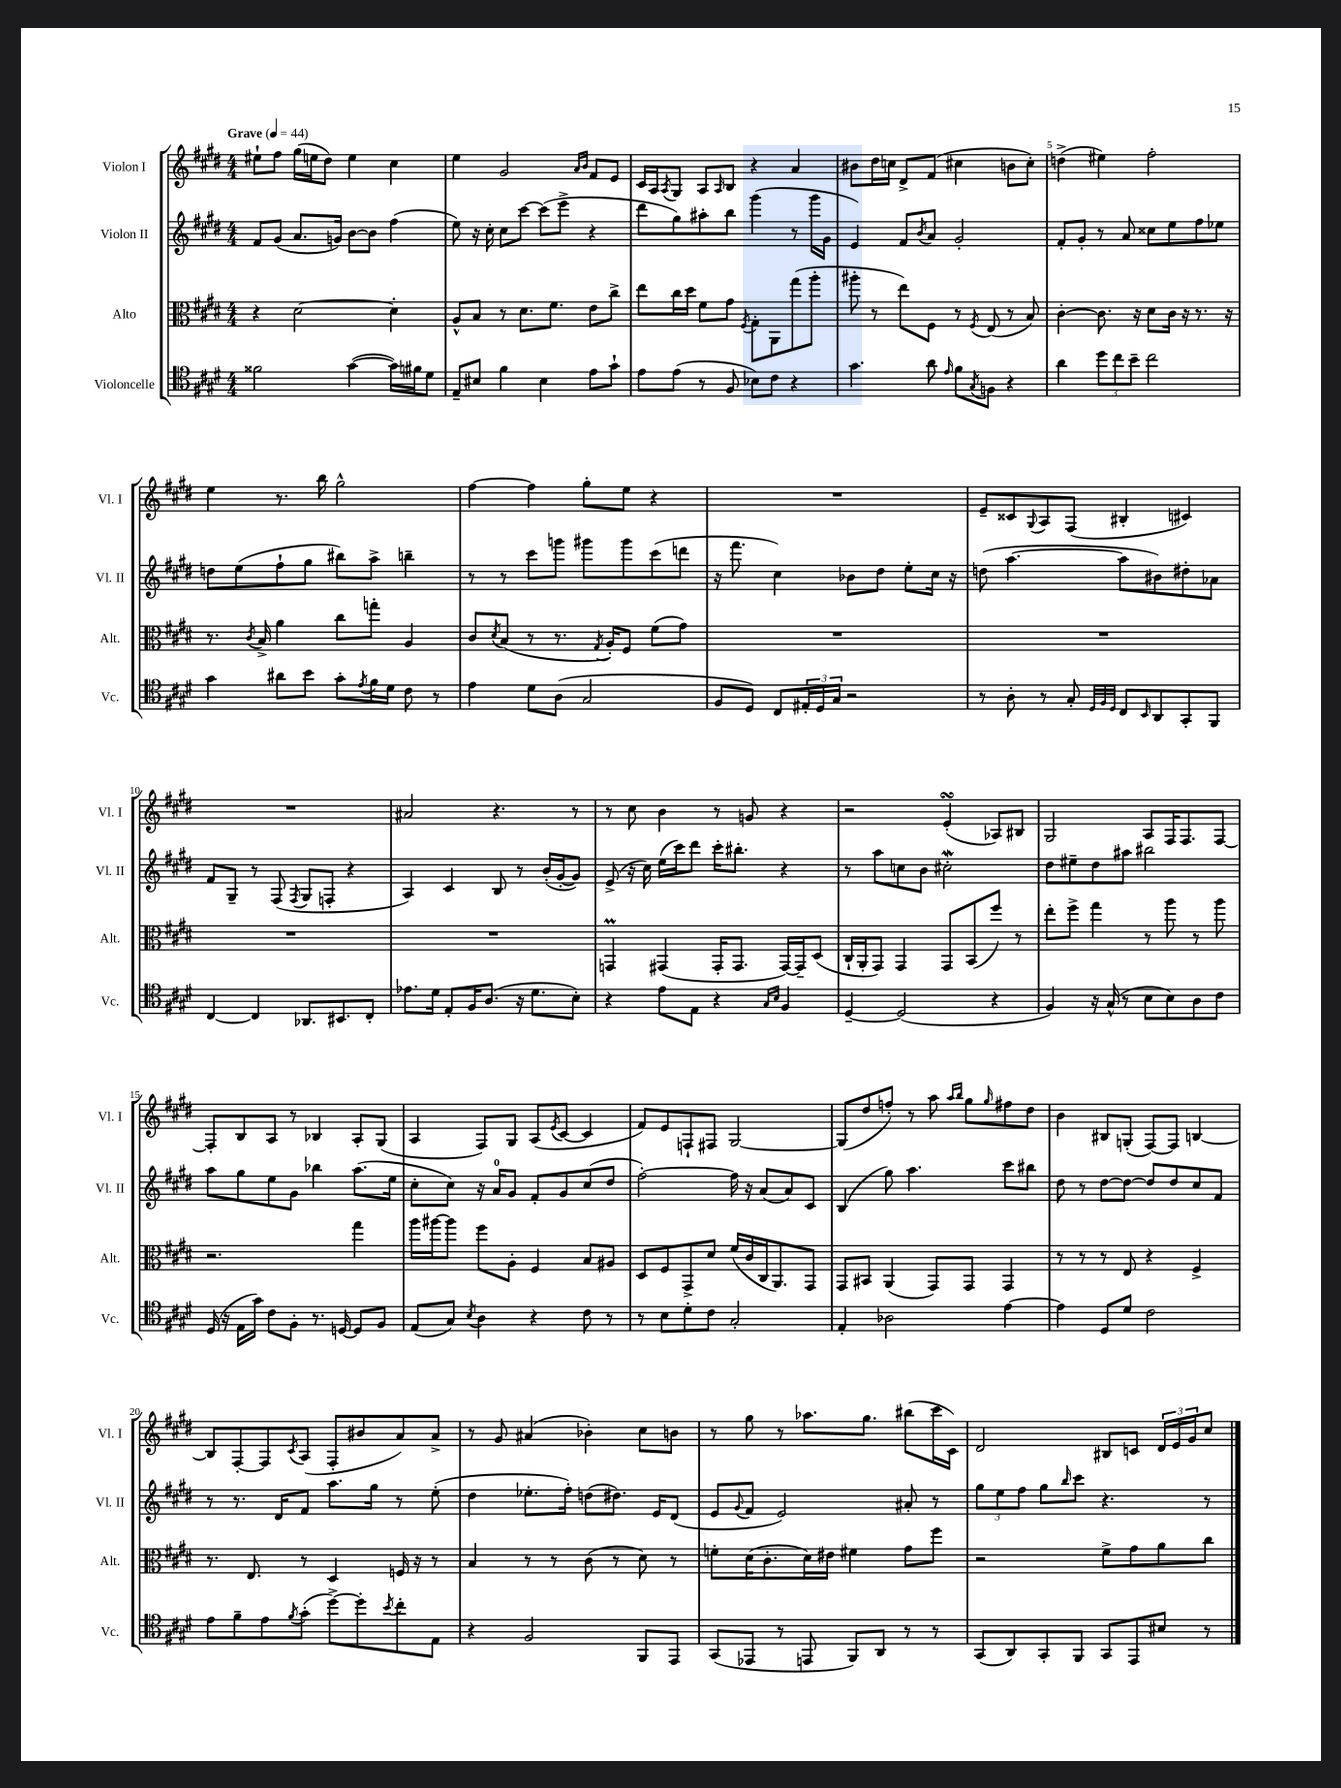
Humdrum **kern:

**kern	**kern	**kern	**kern
*staff4	*staff3	*staff2	*staff1
*clefC4	*clefC3	*clefG2	*clefG2
*k[f#c#g#d#]	*k[f#c#g#d#]	*k[f#c#g#d#]	*k[f#c#g#d#]
*M4/4	*M4/4	*M4/4	*M4/4
*MM44	*MM44	*MM44	*MM44
2f##\	4r	8f#/L	8ee#`\L
.	.	(8g#/J	8ff#\J
.	[2d#\	8.a/L	(16gg#\LL
.	.	.	16ee\J
.	.	.	8dd#\J)
.	.	16g/Jk)	.
([4g#\	.	[8b\L	4ee\
.	.	8b\]J	.
16g#\]LL)	4d#'\]	(4ff#\	4cc#\
16f#\J	.	.	.
8d#\J	.	.	.
=	=	=	=
8E~/L	8A^^/L	8ee\)	4ee\
8B#/J	8B/J	16r	.
.	.	16cc#'\	.
4f#\	8r	8cc#\L	2g#/
.	8.d#\L	[8ccc#\J	.
4B#\	.	(8ccc#\]L	.
.	8.f#\J	.	.
.	.	8eee^\J	.
.	.	.	16qqa/LL
.	.	.	16qqb/JJ
8e\L	8e\L	4r	8f#/L
8g#`\J	8cc#^\J	.	8e/J
=	=	=	=
8e\L	8ee\L	8ddd#\L	16c#/LL
.	.	.	16A/J
.	.	.	8qA/
(8e\J	16cc#\L	8gg#\)	8G#/J
.	16dd#\JJ	.	.
8r	8f#\L	8aa#'\	8A/L
.	.	.	16qqA/
8F#/	8g#\J	8bb\J	8B/J
.	8qF#/	.	.
8B-\L)	8G#'\L	(4ggg#\	4r
8c#\J	8AA\	.	.
4r	(8gg#\	8r	4a/
.	8aa'\J	16ggg#\LL	.
.	.	16g#\JJ	.
=	=	=	=
4.g#\	8aa#'\	4e/)	8b#\L
.	8r	.	16dd#\L
.	.	.	16cc\JJ
.	8ee\L)	8f#/L	8d#^/L
.	.	8qb/	.
8a\	8F#\J	8a/J	(8f#/J
16qqe/	.	.	.
8f#\L	8r	2g#'/	4cc#\
8qG#/	8qF#/	.	.
8F\J	(8E/	.	.
4r	8r	.	8b\L
.	8B/)	.	8cc#'\J)
=	=	=	=
4a\	[4c#'\	8f#'/L	(4dd^\
.	.	8g#'/J	.
12dd#\L	8.c#\]	8r	4ee#\)
12cc#\	.	.	.
.	.	8a/	.
12b~\J	.	.	.
.	16r	.	.
2cc#\	8d#\L	8cc##\L	2ff#'\
.	16c#\Jk	8ee\	.
.	16r	.	.
.	8.r	8ff#\	.
.	.	8ee-\J	.
.	16r	.	.
=	=	=	=
4g#\	8.r	8dd\L	4ee\
.	.	(8ee\	.
.	8qc#/	.	.
.	16B^/	.	.
8a#\L	4a\	8ff#`\	8.r
8b\J	.	8gg#\J	.
.	.	.	16bb\
8g#'\L	8cc#\L	8bb#\L)	2gg#^^\
8qe/	.	.	.
16f#\L	8gg'\J	8aa^\J	.
16d#\JJ	.	.	.
8c#\	4A/	4bb~\	.
8r	.	.	.
=	=	=	=
4e\	8c#/L	8r	[4ff#\
.	8qd#/	.	.
.	(8B/J	8r	.
8d#\L	8r	8ccc#\L	4ff#\]
(8A\J	8.r	8ggg\J	.
2G#/	.	8ggg#\L	8gg#'\L
.	8qG#/	.	.
.	16A'/LK)	.	.
.	8F#/J	8ggg#\	8ee\J
.	(8f#\L	(8ccc#\	4r
.	8g#\J)	8ddd\J	.
=	=	=	=
8F#/L	1r	16r	1r
.	.	8.fff#\	.
8D#/J)	.	.	.
8C#/L	.	4cc#\)	.
24E#'/L	.	.	.
24D#/	.	.	.
24G#/JJ	.	.	.
2r	.	8b-\L	.
.	.	8dd#\J	.
.	.	8ee'\L	.
.	.	16cc#\Jk	.
.	.	16r	.
=	=	=	=
8r	1r	(8dd\	8e~/L
8A'\	.	[4.aa\	8c##/
.	.	.	8qqG#/
8r	.	.	8A/
8G#'/	.	.	(8F#/J
32qqD#/LLL	.	.	.
32qqF#/	.	.	.
32qqD#/JJJ	.	.	.
8C#/L	.	8aa\]L	4B#'/
16qqBB/	.	.	.
8AA/	.	8b#\)	.
8GG#'/	.	8dd#'\	4c#/)
8FF#/J	.	8a-\J	.
=	=	=	=
[4C#/	1r	8f#/L	1r
.	.	8G#~/J	.
4C#/]	.	8r	.
.	.	(8F#/	.
.	.	8qF#/	.
8.AA-/L	.	8G#/L	.
.	.	8F'/J	.
8.BB#/	.	.	.
.	.	4r	.
8C#'/J	.	.	.
=	=	=	=
8.e-\L	1r	4A/)	2a#/
16d#\Jk	.	.	.
8E'/L	.	4c#/	.
16F#/K	.	.	.
(8.A/J	.	.	.
.	.	8B/	4.r
16r	.	8r	.
8.d#\L	.	.	.
.	.	(16b'/LL	.
.	.	[16g#'/J	.
8B'\J)	.	8g#/]J)	8r
=	=	=	=
4r	4GG/	(8e^/	8r
.	.	16r	8cc#\
.	.	16cc#\)	.
8e\L	(4GG#/	(16ee\LL	4b\
.	.	16ccc#\J)	.
8E\J	.	8ddd#\J	.
4r	16GG#'/LK	16ccc#'\LK	8r
.	8.GG#/J	8.bb#'\J	.
.	.	.	8g/
16qqG#/LL	.	.	.
16qqB/JJ	.	.	.
4F#/	[16GG#/LL)	4r	4r
.	16GG#~/]J	.	.
.	(8D#/J	.	.
=	=	=	=
[4D#~/	16C#`/LL	8r	2r
.	16AA'/J	.	.
.	8GG#/J)	8aa\L	.
(2D#/]	4GG#/	8cc\	.
.	.	8b\J	.
.	8GG#/L	2cc#'\	(4e'/
.	(8BB/	.	.
4r	8ff#/J)	.	8A-/L)
.	8r	.	8B#/J
=	=	=	=
4F#/)	8ee'\L	8dd#\L	2G#/
.	8ff#^\J	8ee#~\	.
16r	4gg#\	8dd#\	.
(16G#^^/	.	.	.
8r	.	8aa#\J	.
8B\L	8r	2bb#\	8A/L
8B\)	8aa\	.	16F#/K
.	.	.	8.F#/
8A\	8r	.	.
8c#\J	8aa\	.	[8F#/J
=	=	=	=
(16D#/	2.r	8aa\L	8F#'/]L
16r	.	.	.
16E\LL	.	8gg#\	8B/
16g#\JJ)	.	.	.
8c#\L	.	8ee\	8A/J
8F#'\J	.	8g#\J	8r
8.r	.	4bb-\	4B-/
[16D/	.	.	.
8D/]L	4gg#\	(8.aa\L	8A'/L
8F#/J	.	.	(8G#/J
.	.	16ee\Jk	.
=	=	=	=
(8E/L	16aa\LL	8cc#'\L	4A/
.	[16aa#\J	.	.
8G#/J)	8aa#\]J	8cc#\J)	.
8qB/	.	.	.
4A\	8ff#\L	16r	8F#/L)
.	.	16a/LK	.
.	8A'\J	8g#/J	8G#/J
4r	4F#/	8f#'/L	(8A/L
.	.	.	8qe/
.	.	8g#/	[8c#/J
8c#\	8B/L	(8cc#/	4c#/]
8r	8A#/J	8dd#/J	.
=	=	=	=
8r	8D#/L	[2ff#'\)	8f#/L)
8B\L	8F#/	.	8e/
8d#'\	8GG#^/	.	8F`/
8c#\J	8d#/J	.	8F#/J
2G#'/	(16f#/LL	16ff#\]	[2G#/
.	16c#/	16r	.
.	16C#/J	(8a/L	.
.	8.AA/)	.	.
.	.	8a/)	.
.	8GG#/J	8c#/J	.
=	=	=	=
4E'/	8GG#/L	(4B/	(8G#/]L
.	8BB#/J	.	8dd#/
2A-\	(4AA/	8gg#\)	8ff'/J)
.	.	4.aa\	8r
.	8GG#/L)	.	8aa\
.	.	.	16qqaa/LL
.	.	.	16qqbb/JJ
.	8GG#/J	.	8gg#\L
.	.	.	16qqgg#/
[4e\	4GG#/	8ccc#\L	8ff#\
.	.	8bb#\J	8dd#\J
=	=	=	=
4e\]	8r	8dd#\	4b\
.	8r	8r	.
8D#/L	8r	[8dd#\L	8B#/L
8d#/J	8E/	8dd#\_J	(8G'/J
2c#\	4r	8dd#/]L	[8F#/L)
.	.	8dd#/	8F#/]J
.	4F#^/	8cc#/	[4B/
.	.	8f#/J	.
=	=	=	=
8e\L	8.r	8r	8B/]L
8f#~\	.	8.r	[8F#'/
.	8.E/	.	.
8e\	.	.	8F#/]
.	.	16d#/LK	.
8qf#/	.	.	8qc#/
(8g#'\J	8r	8f#/J	(8A/J
[8dd#^\L)	4D#/	8.aa\L	8F#'/L
8dd#'\]	.	.	8b#/
.	.	16gg#\Jk	.
8qb/	.	.	.
8cc#'\	16F/	8r	8a/)
.	16r	.	.
8E\J	8r	(8ee'\	8a^/J
=	=	=	=
4r	4B/	4dd#\	8r
.	.	.	8g#/
2F#/	8r	8.ee-'\L	(4a#/
.	8r	.	.
.	.	16ff#'\Jk)	.
.	(8c#\	(8dd\L	4b-'\)
.	8r	8.dd#\J)	.
8FF#/L	8d#\)	.	8cc#\L
.	.	16e/LK	.
8EE/J	8r	(8d#/J	8b\J
=	=	=	=
(8GG#/L	8f'\L	8e/L	8r
.	.	8qqg#/	.
8EE-/J	(16d#\K	8f#/J	8gg#\
.	8.c#'\	.	.
8r	.	2e/)	8r
8EE/	16d#\L)	.	8.aa-\L
.	16e#\JJ	.	.
8FF#/L)	4f#\	.	.
.	.	.	8.gg#\J
8AA/J	.	.	.
8r	8g#\L	8a#'/	(8bb#\L
8r	8ff#\J	8r	16ccc#\L
.	.	.	16c#\JJ)
=	=	=	=
(8GG#/L	2r	12gg#\L	2d#/
.	.	12ee\	.
8AA/)	.	.	.
.	.	12ff#\J	.
8GG#'/	.	8gg#\L	.
.	.	16qqbb/	.
8FF#/J	.	8ccc#\J	.
8GG#/L	8f#^\L	4.r	8B#/L
8EE/	8g#\	.	8c/J
8B#/J	8a\	.	24d#/LL
.	.	.	24e/
.	.	.	24g#/J
8r	8cc#\J	8r	8cc#/J
==	==	==	==
*-	*-	*-	*-
